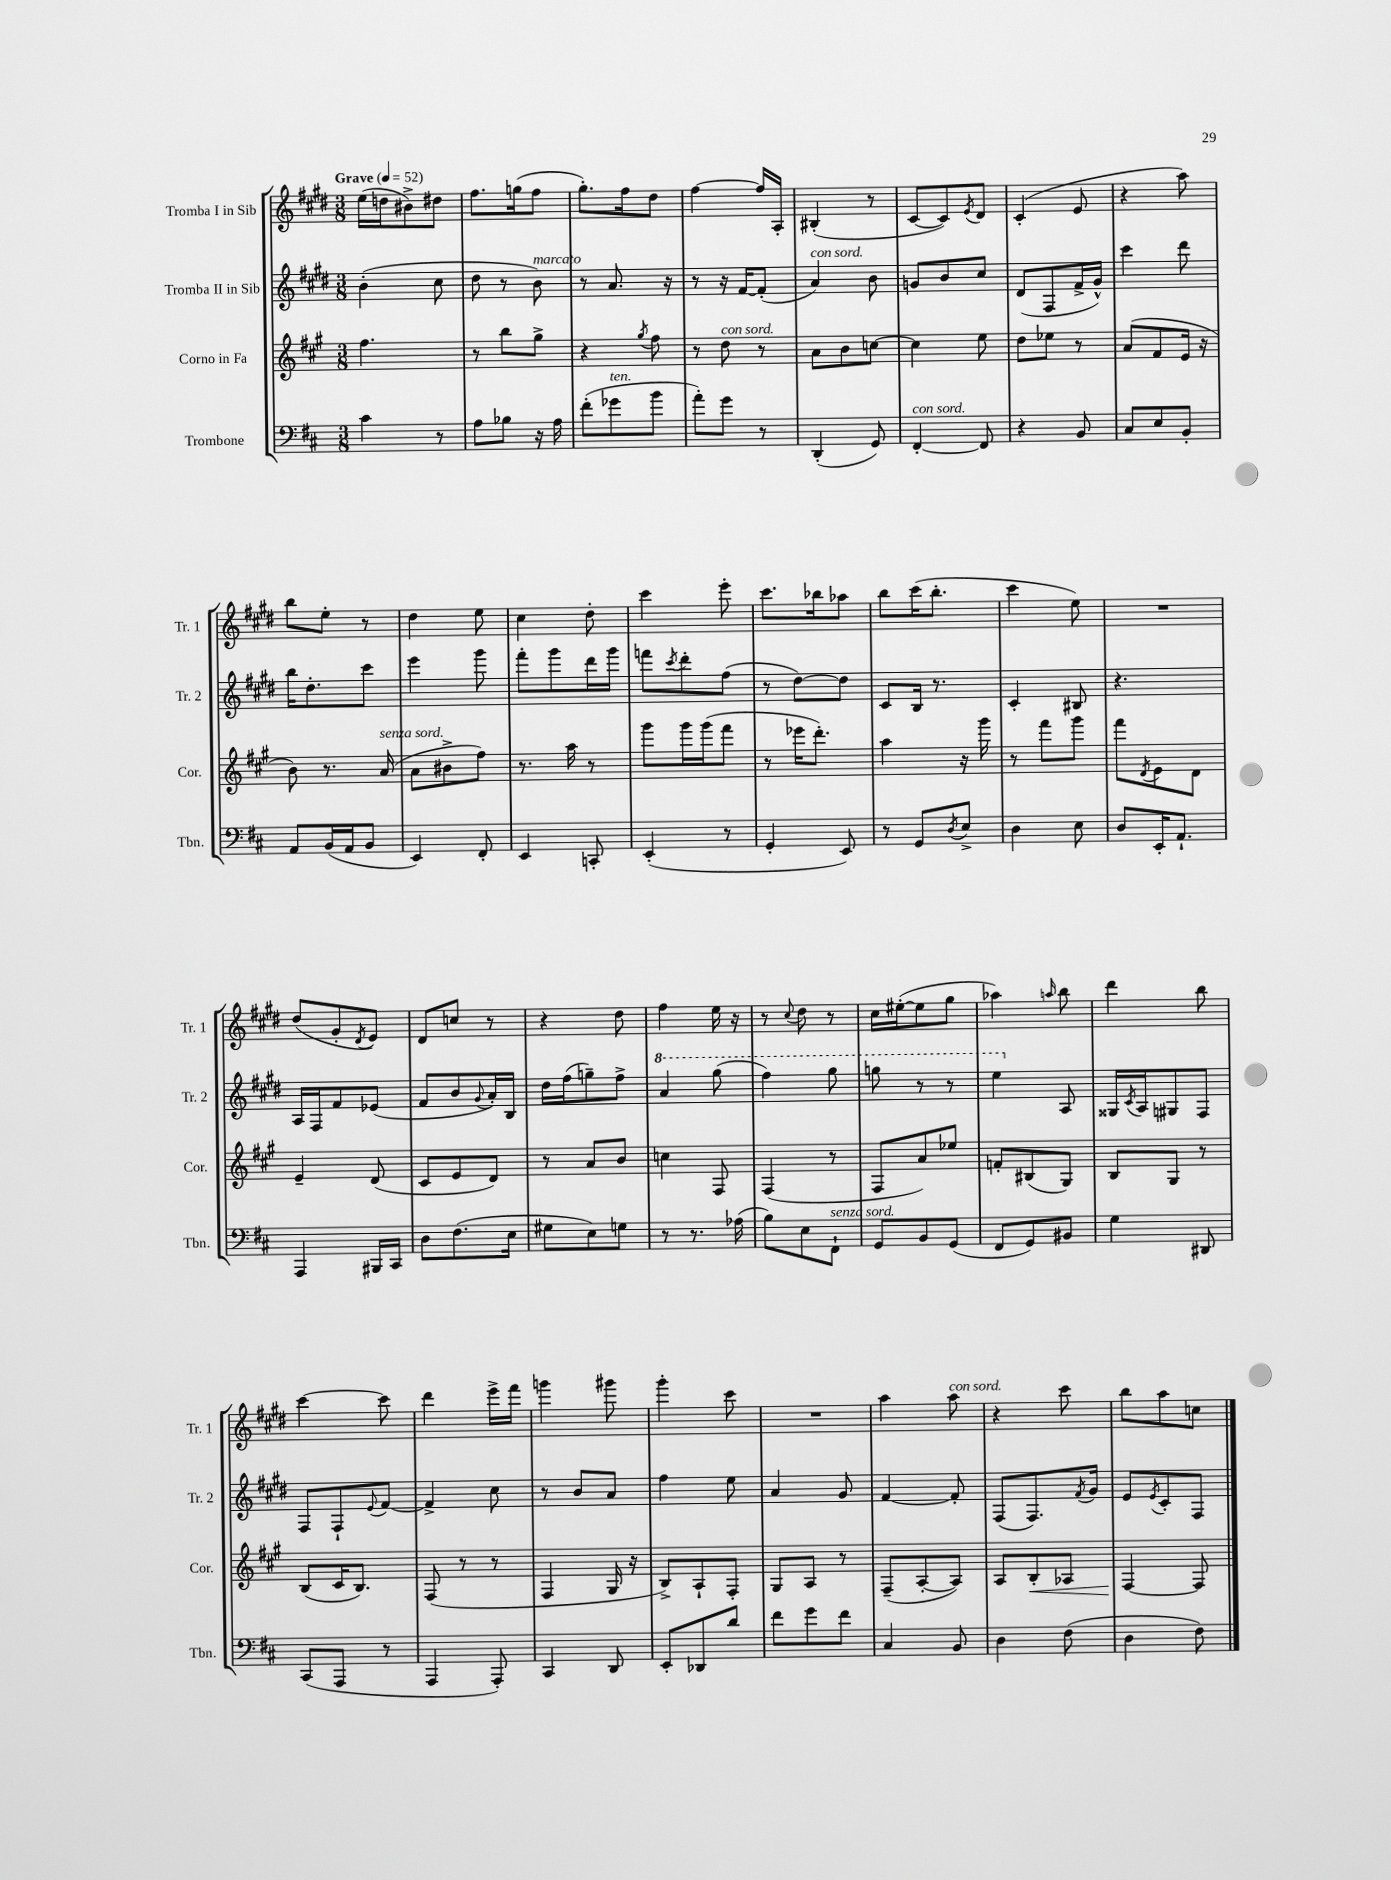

**kern	**kern	**kern	**kern
*staff4	*staff3	*staff2	*staff1
*clefF4	*clefG2	*clefG2	*clefG2
*k[f#c#]	*k[f#c#g#]	*k[f#c#g#d#]	*k[f#c#g#d#]
*M3/8	*M3/8	*M3/8	*M3/8
*MM52	*MM52	*MM52	*MM52
4c#\	4.ff#\	(4b'\	(16ee\LL
.	.	.	16dd\J
.	.	.	8b#^\)
8r	.	8cc#\	8dd#\J
=	=	=	=
8A\L	8r	8dd#\	8.ff#\L
8B-\J	8bb\L	8r	.
.	.	.	(16gg\k
16r	8gg#^\J	8b\)	8ff#\J
16A\	.	.	.
=	=	=	=
(8f#'\L	4r	8r	8.gg#'\L)
8g-\	.	8.a/	.
.	.	.	16ff#\k
.	8qgg#/	.	.
8b\J	8ff#\	.	8dd#\J
.	.	16r	.
=	=	=	=
8a'\L)	8r	8r	[4ff#\
8g\J	8dd\	16r	.
.	.	[16f#/LK	.
8r	8r	(8f#'/]J	16ff#/]LL
.	.	.	16A'/JJ
=	=	=	=
(4DD'/	8a\L	4a/)	(4B#'/
.	8b\	.	.
8GG/)	[8cc\J	8b\	8r
=	=	=	=
[4FF#'/	4cc\]	8g/L	[8c#/L
.	.	8b/	8c#/])
.	.	.	8qe/
8FF#/]	8ee\	8cc#/J	8d#/J
=	=	=	=
4r	8dd\L	(8d#/L	(4c#'/
.	8ee-\J	8F#/	.
8BB/	8r	16f#^/L	8e/
.	.	16g#^^/JJ)	.
=	=	=	=
8C#/L	(8a/L	4ccc#\	4r
8E/	8f#/	.	.
8BB'/J	16e/Jk	8ddd#\	8aa\)
.	16r	.	.
=	=	=	=
8AA/L	8b\)	16bb\LK	8bb\L
.	.	8.dd#'\	.
(16BB/L	8.r	.	8ee'\J
16AA/J	.	.	.
8BB/J	.	8ccc#\J	8r
.	(16a/	.	.
=	=	=	=
4EE/)	8a\L	4eee\	4dd#\
.	8b#^\	.	.
8FF#'/	8ff#\J)	8ggg#\	8ee\
=	=	=	=
4EE/	8.r	8fff#'\L	4cc#\
.	.	8ggg#\	.
.	16aa\	.	.
8CC'/	8r	16ddd#\L	8dd#'\
.	.	16ggg#\JJ	.
=	=	=	=
(4EE'/	8ggg#\L	8fff\L	4ccc#\
.	.	8qccc#/	.
.	16ggg#\L	8ddd#'\	.
.	(16ggg#\J	.	.
8r	8fff#\J	(8ff#\J	8eee'\
=	=	=	=
4GG'/	8r	8r	8.ccc#\L
.	16eee-\LK	[8dd#\L)	.
.	8.ddd'\J)	.	16bb-\k
8EE/)	.	8dd#\]J	8aa-\J
=	=	=	=
8r	4aa\	8c#/L	8bb\L
8GG/L	.	16B/Jk	(16ccc#\K
.	.	8.r	8.bb'\J
8qD/	.	.	.
8E^/J	16r	.	.
.	16ggg#\	.	.
=	=	=	=
4D\	8r	4c#'/	4ccc#\
.	8fff#\L	.	.
8E\	8ggg#\J	8B#/	8ee\)
=	=	=	=
8D/L	8fff#\L	4.r	4.r
.	8qd/	.	.
16EE'/K	8e\	.	.
8.AA`/J	.	.	.
.	8d\J	.	.
=	=	=	=
4AAA/	4e~/	16A/LL	(8dd#/L
.	.	16F#/J	.
.	.	8f#/	8g#'/
.	.	.	8qd#/
16BBB#/LL	(8d/	(8e-/J	8e/J)
16CC#/JJ	.	.	.
=	=	=	=
8D\L	8c#/L	8f#/L	8d#/L
(8.F#\	8e/	8b/	8cc/J
.	.	8qqg#/	.
.	8d/J)	16a'/L)	8r
16E\Jk	.	16B/JJ	.
=	=	=	=
8G#\L	8r	16dd#\LL	4r
.	.	(16ff#\J	.
8E\)	8a/L	8gg~\)	.
8G\J	8b/J	8ff#^\J	8dd#\
=	=	=	=
8r	4cc\	4aa/	4ff#\
8.r	.	.	.
.	8F#/	(8ggg#\	16ee\
(16A-\	.	.	16r
=	=	=	=
8B\L)	(4F#/	4fff#\)	8r
.	.	.	8qqcc#/
8E\	.	.	8dd#\
8FF#`\J	8r	8ggg#\	8r
=	=	=	=
8GG/L	8F#/L	8ggg\	16cc#\LL
.	.	.	([16ee#'\J
8BB/	8a/)	8r	8ee#\]
(8GG/J	8ee-/J	8r	8gg#\J
=	=	=	=
8FF#/L	8f'/L	4eee\	4aa-\)
8GG/)	(8B#/	.	.
.	.	.	16qqaa/
8BB#/J	8G#/J)	8A/	8bb\
=	=	=	=
4G\	8B/L	16G##/LL	4ddd#\
.	.	8qc#/	.
.	.	16A/J	.
.	8G#/J	8G#/	.
8DD#/	8r	8F#/J	8bb\
=	=	=	=
(8CC#/L	(8B/L	8F#/L	[4ccc#\
8AAA/J	16c#/K	8F#`/	.
.	8.B/J)	.	.
.	.	8qqe/	.
8r	.	[8f#/J	8ccc#\]
=	=	=	=
4AAA/	(8F#/	4f#^/]	4ddd#\
.	8r	.	.
8AAA'/)	8r	8cc#\	16eee^\LL
.	.	.	16fff#\JJ
=	=	=	=
4CC#/	4F#/	8r	4ggg\
.	.	8b/L	.
8DD/	16G#/	8a/J	8ggg#\
.	16r	.	.
=	=	=	=
8EE'/L	8B^/L)	4ff#\	4ggg#'\
8DD-/	8A`/	.	.
8d/J	8F#'/J	8ee\	8ccc#\
=	=	=	=
8f#\L	8G#/L	4a/	4.r
8g\	8A/J	.	.
8f#\J	8r	8g#/	.
=	=	=	=
4C#/	(8F#~/L	[4f#/	4aa\
.	[8A'/	.	.
8BB/	8A/]J)	8f#'/]	8aa\
=	=	=	=
4D\	8A/L	(8F#/L	4r
.	8B'/	8.F#/)	.
(8F#\	8A-/J	.	8ccc#\
.	.	8qf#/	.
.	.	16g#/Jk	.
=	=	=	=
4D\	[4F#/	8e/L	8bb\L
.	.	8qe/	.
.	.	8c#'/	8aa\
8F#\)	8F#/]	8F#/J	8cc\J
==	==	==	==
*-	*-	*-	*-
